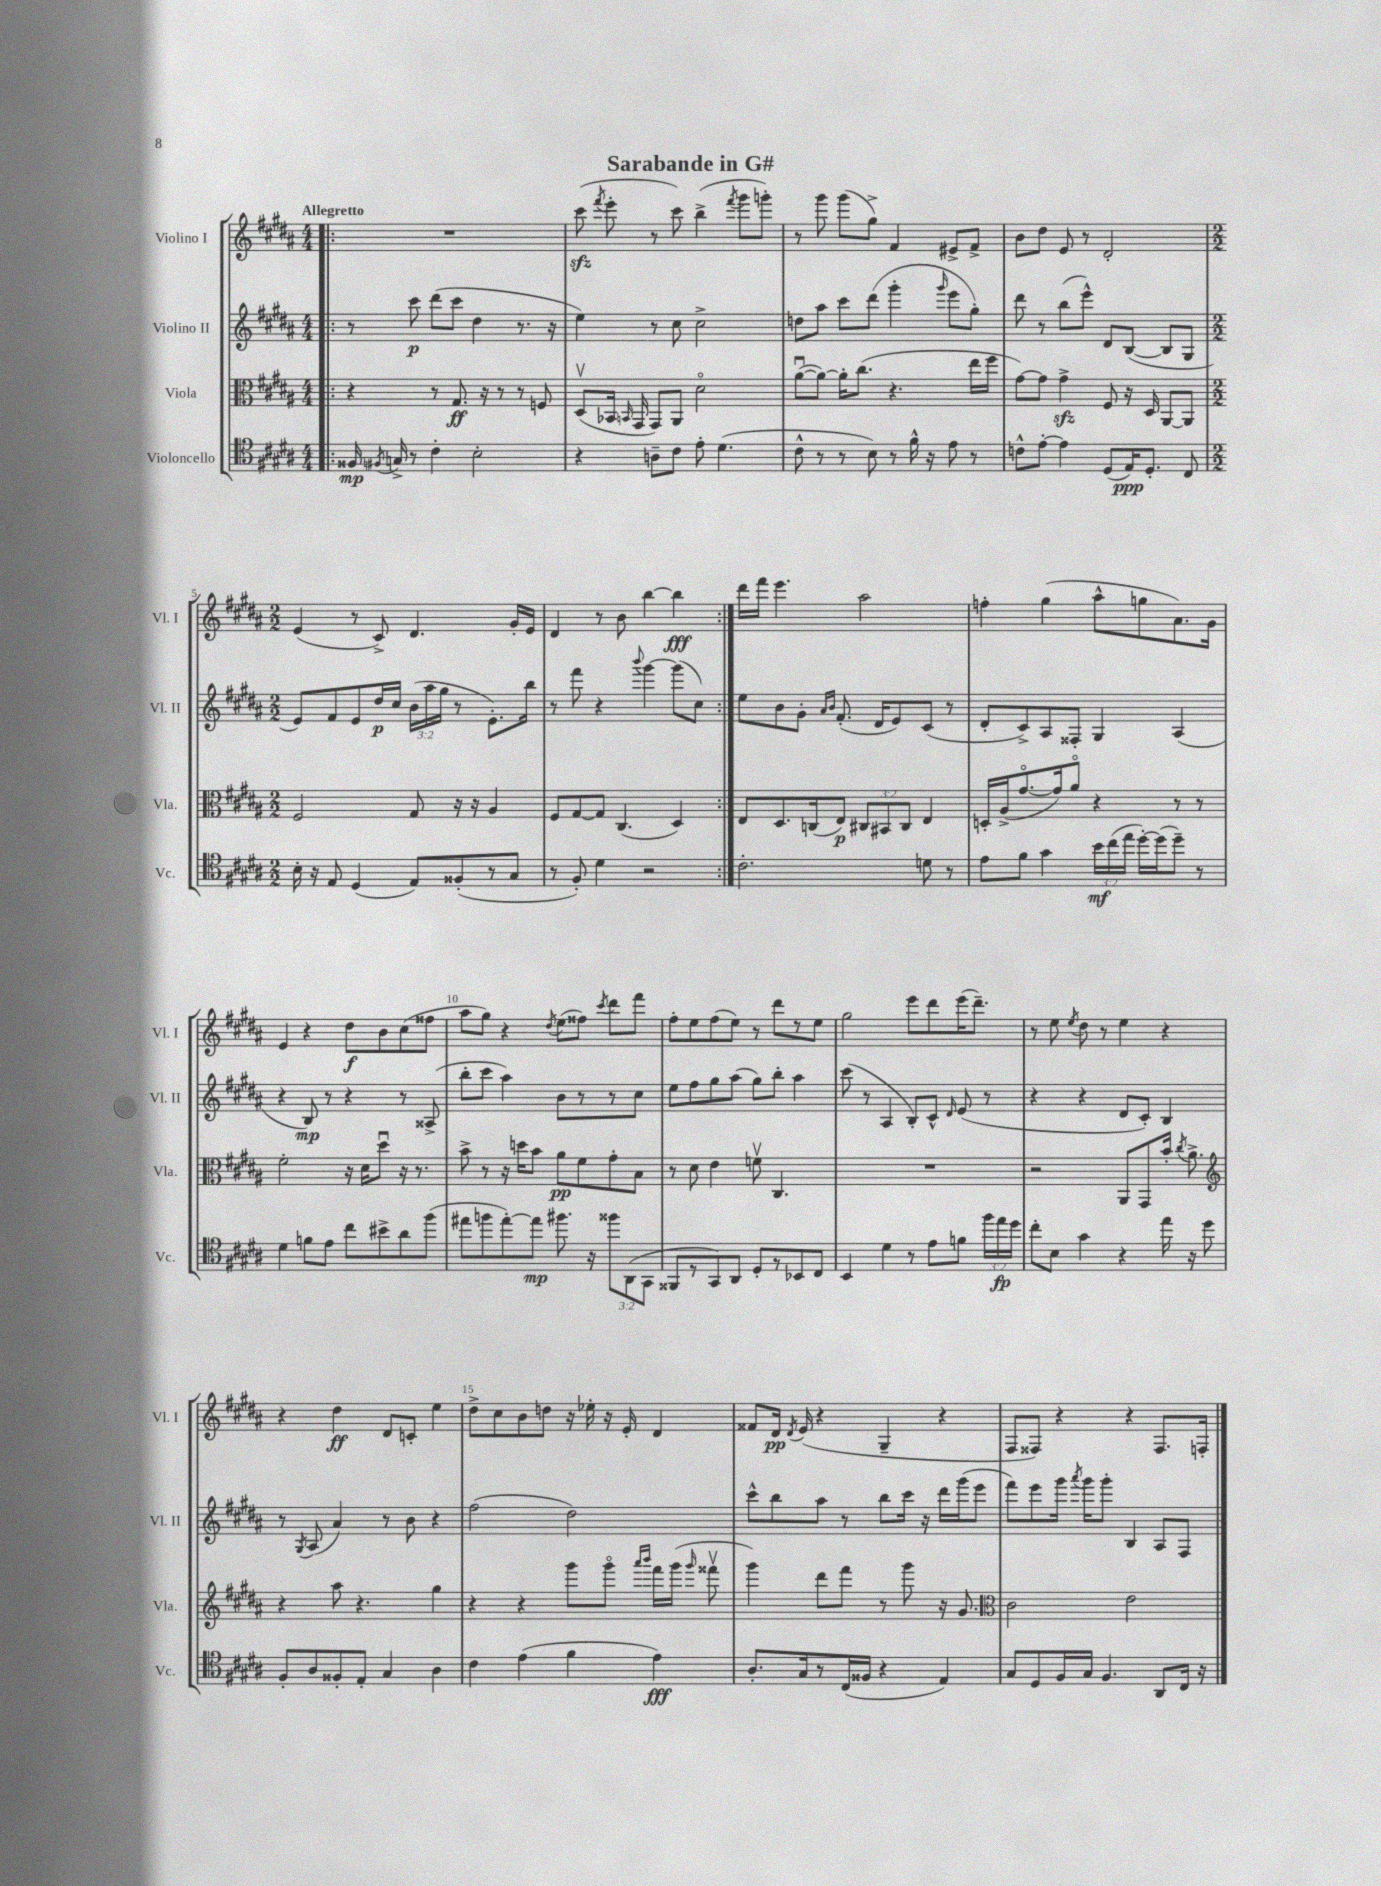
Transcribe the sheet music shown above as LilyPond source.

\header { title = "Sarabande in G#" }
<<
\new StaffGroup <<
\new Staff = "s0" \with { instrumentName = "Violino I" shortInstrumentName = "Vl. I" } {
    \clef treble \key b \major \numericTimeSignature \time 4/4 \tempo "Allegretto"
    \autoBeamOff \repeat volta 2 { \bar ".|:" R1 |
    cis'''8\sfz( \acciaccatura { fis'''8 } e'''8-. r8 cis'''8) b''4->( \acciaccatura { fis'''8 } gis'''8[ g'''8]-.) |
    r8 gis'''8 gis'''8[( gis''8]->) fis'4 eis'8[-> fis'8]-> |
    b'8[ dis''8] e'8 r8 dis'2-. |
    \numericTimeSignature \time 2/2 e'4( r8 cis'8->) dis'4. gis'16[-. e'16] |
    dis'4 r8 b'8 b''4~ b''4\fff | }
    dis'''16[ fis'''16] e'''4. ais''2 |
    f''4-. gis''4( ais''8[-^ g''8 ais'8.) gis'16] |
    e'4 r4 dis''8[\f b'8 cis''8( fisis''8] |
    ais''8[ gis''8]) r4 \acciaccatura { dis''8 } e''8[( fisis''8]) \acciaccatura { cis'''8 } dis'''8[ fis'''8] |
    fis''8[-. e''8 fis''8( e''8]) r8 dis'''8[ r8 e''8] |
    gis''2 e'''8[ dis'''8 e'''16( dis'''8.]--) |
    r8 e''8 \acciaccatura { e''8 } dis''8 r8 e''4 r4 |
    r4 dis''4\ff dis'8[ c'8]-. e''4 |
    dis''8[-> cis''8 b'8 d''8] r16 ees''16-. r16 e'16-. dis'4 |
    fisis'8[ dis'16]\pp \acciaccatura { dis'8 } e'16( r4 gis4-- r4 |
    fis8[ fisis8]) r4 r4 fisis8.[ f16]-. \bar "|." |
}
\new Staff = "s1" \with { instrumentName = "Violino II" shortInstrumentName = "Vl. II" } {
    \clef treble \key b \major \numericTimeSignature \time 4/4 \override Staff.TupletNumber.text = #tuplet-number::calc-fraction-text
    \autoBeamOff \repeat volta 2 { \bar ".|:" r8 cis'''8\p dis'''8[( cis'''8] dis''4 r8. r16 |
    e''4) r8 cis''8 cis''2-> |
    d''8[ ais''8] cis'''8[ dis'''8]( gis'''4-. \grace { gis'''16 } e'''8[ gis''8]-.) |
    dis'''8 r8 b''8[( e'''8]-^) dis'8[ b8]~( b8[ gis8] |
    \numericTimeSignature \time 2/2 e'8[) fis'8 e'8 dis''16\p cis''16] \tuplet 3/2 { b'16[( ais''16 gis''16] } r8 e'8.[-.) b''16] |
    r8 fis'''8 r4 \appoggiatura { b'''8 } gis'''4~ gis'''8[( cis''8]) | }
    e''8[ b'8 gis'8]-. \grace { ais'16[ b'16] } fis'8.-.( dis'16[ e'8) cis'8]( r8 |
    dis'8[-. cis'8->) ais8 fisis8]-. gis4 ais4( |
    r4 b8\mp) r8 r4 r8 aisis8->( |
    b''8[-. cis'''8] ais''4) b'8[ r8 r8 cis''8] |
    e''8[ fis''8 gis''8 ais''8]( gis''8[) b''8]-. ais''4 |
    cis'''8( r8 ais4 b8[-.) cis'8]-^ \grace { dis'16 } e'8( r8 |
    r4 r4 dis'8[ cis'8]-.) b4 |
    r8 \acciaccatura { gis8 } ais8( ais'4) r8 b'8 r4 |
    fis''2( dis''2) |
    cis'''8[-^ b''8 ais''8] r8 b''8[ cis'''16] r16 dis'''16[ gis'''16( e'''8] |
    fis'''8[) e'''8 gis'''16] \acciaccatura { ais'''8 } gis'''16[ gis'''8]-. b4 ais8[ fis8] \bar "|." |
}
\new Staff = "s2" \with { instrumentName = "Viola" shortInstrumentName = "Vla." } {
    \clef alto \key b \major \numericTimeSignature \time 4/4 \override Staff.TupletNumber.text = #tuplet-number::calc-fraction-text
    \autoBeamOff \repeat volta 2 { \bar ".|:" r4 r8 gis8.\ff r16 r8 r8 f8 |
    dis8[\upbow( bes,16] \grace { b,16 } gis,16 gis,8[) ais,8] dis'2\flageolet |
    ais'8[~\downbow( ais'8]~) ais'16[-. cis''8.]( r4. e''16[ fis''16] |
    gis'8[~) gis'8] gis'4->\sfz fis8 r16 dis16 ais,8[~ ais,8] |
    \numericTimeSignature \time 2/2 fis2 gis8 r16 r16 ais4 |
    fis8[ gis8~ gis8] cis4.( dis4) | }
    e8[ dis8. c16( e8]\p) \tuplet 3/2 { cis8[ bis,8 cis8] } e4 |
    d16[-. ais16->( gis'8.~\flageolet gis'16) ais'8]\flageolet r4 r8 r8 |
    fis'2-. r16 dis'16[ dis''8]\downbow r16 r8. |
    b'8-> r8 r16 d''16[ b'8] ais'8[\pp fis'8 gis'8-. b8] |
    r8 dis'8 e'4 f'8\upbow cis4. |
    R1 |
    r2 ais,8[ gis,8 b'16]-. \acciaccatura { cis''8 } ais'8.-> |
    \clef treble r4 ais''8 r4. gis''4 |
    r4 r4 gis'''8[ gis'''8]\flageolet \grace { ais'''16[ b'''16] } fis'''16[ gis'''16]( \grace { gis'''16 } fisis'''8\upbow |
    gis'''4) dis'''8[ fis'''8] r8 gis'''8 r16 gis'8. |
    \clef alto cis'2 e'2 \bar "|." |
}
\new Staff = "s3" \with { instrumentName = "Violoncello" shortInstrumentName = "Vc." } {
    \clef tenor \key b \major \numericTimeSignature \time 4/4 \override Staff.TupletNumber.text = #tuplet-number::calc-fraction-text
    \autoBeamOff \repeat volta 2 { \bar ".|:" fisis16\mp \acciaccatura { fis8 } g16-> r8 cis'4-. b2-. |
    r4 a8[-- cis'8] e'8-. dis'4.( |
    cis'8-^ r8 r8 b8) r8 fis'16-^ r16 e'8 r8 |
    c'8[-^ e'8]~-. e'4 dis8[( e16\ppp) dis8.]-. cis8 |
    \numericTimeSignature \time 2/2 b16-. r16 e8 dis4( e8[) fisis8-.( r8 gis8] |
    r8 fis8-.) dis'4 r2 | }
    cis'2.-. d'8 r8 |
    e'8[ fis'8] gis'4 \tuplet 3/2 { b'16[\mf cis''16( e''16] } dis''16[~-.) dis''16( dis''8]--) r8 |
    dis'4 f'8[ e'8] cis''8[ bis'8-> ais'8 fis''8]( |
    eis''8[ f''8 eis''8~-.) eis''8]\mp fis''8. r16 \tuplet 3/2 { fisis''8[ ais,8( gis,8] } |
    fisis,8[ r8 gis,8) ais,8] dis8[-. r8 bes,8 cis8] |
    b,4 dis'4 r8 e'8[ f'8] \tuplet 3/2 { fis''16[ e''16\fp dis''16] } |
    cis''8[-. b8] gis'4 r4 e''16 r16 dis''8 |
    fis8[-. ais8 fisis8-. e8]-. gis4 ais4 |
    cis'4 e'4( fis'4 e'4\fff) |
    ais8.[-. gis16 r8 cis16( fisis16] r4 e4) |
    gis8[ dis8 fis16 gis16] fis4. ais,8[ cis16] r16 \bar "|." |
}
>>
>>
\layout { \context { \Score \override BarNumber.break-visibility = ##(#f #t #t) barNumberVisibility = #(every-nth-bar-number-visible 5) } }
